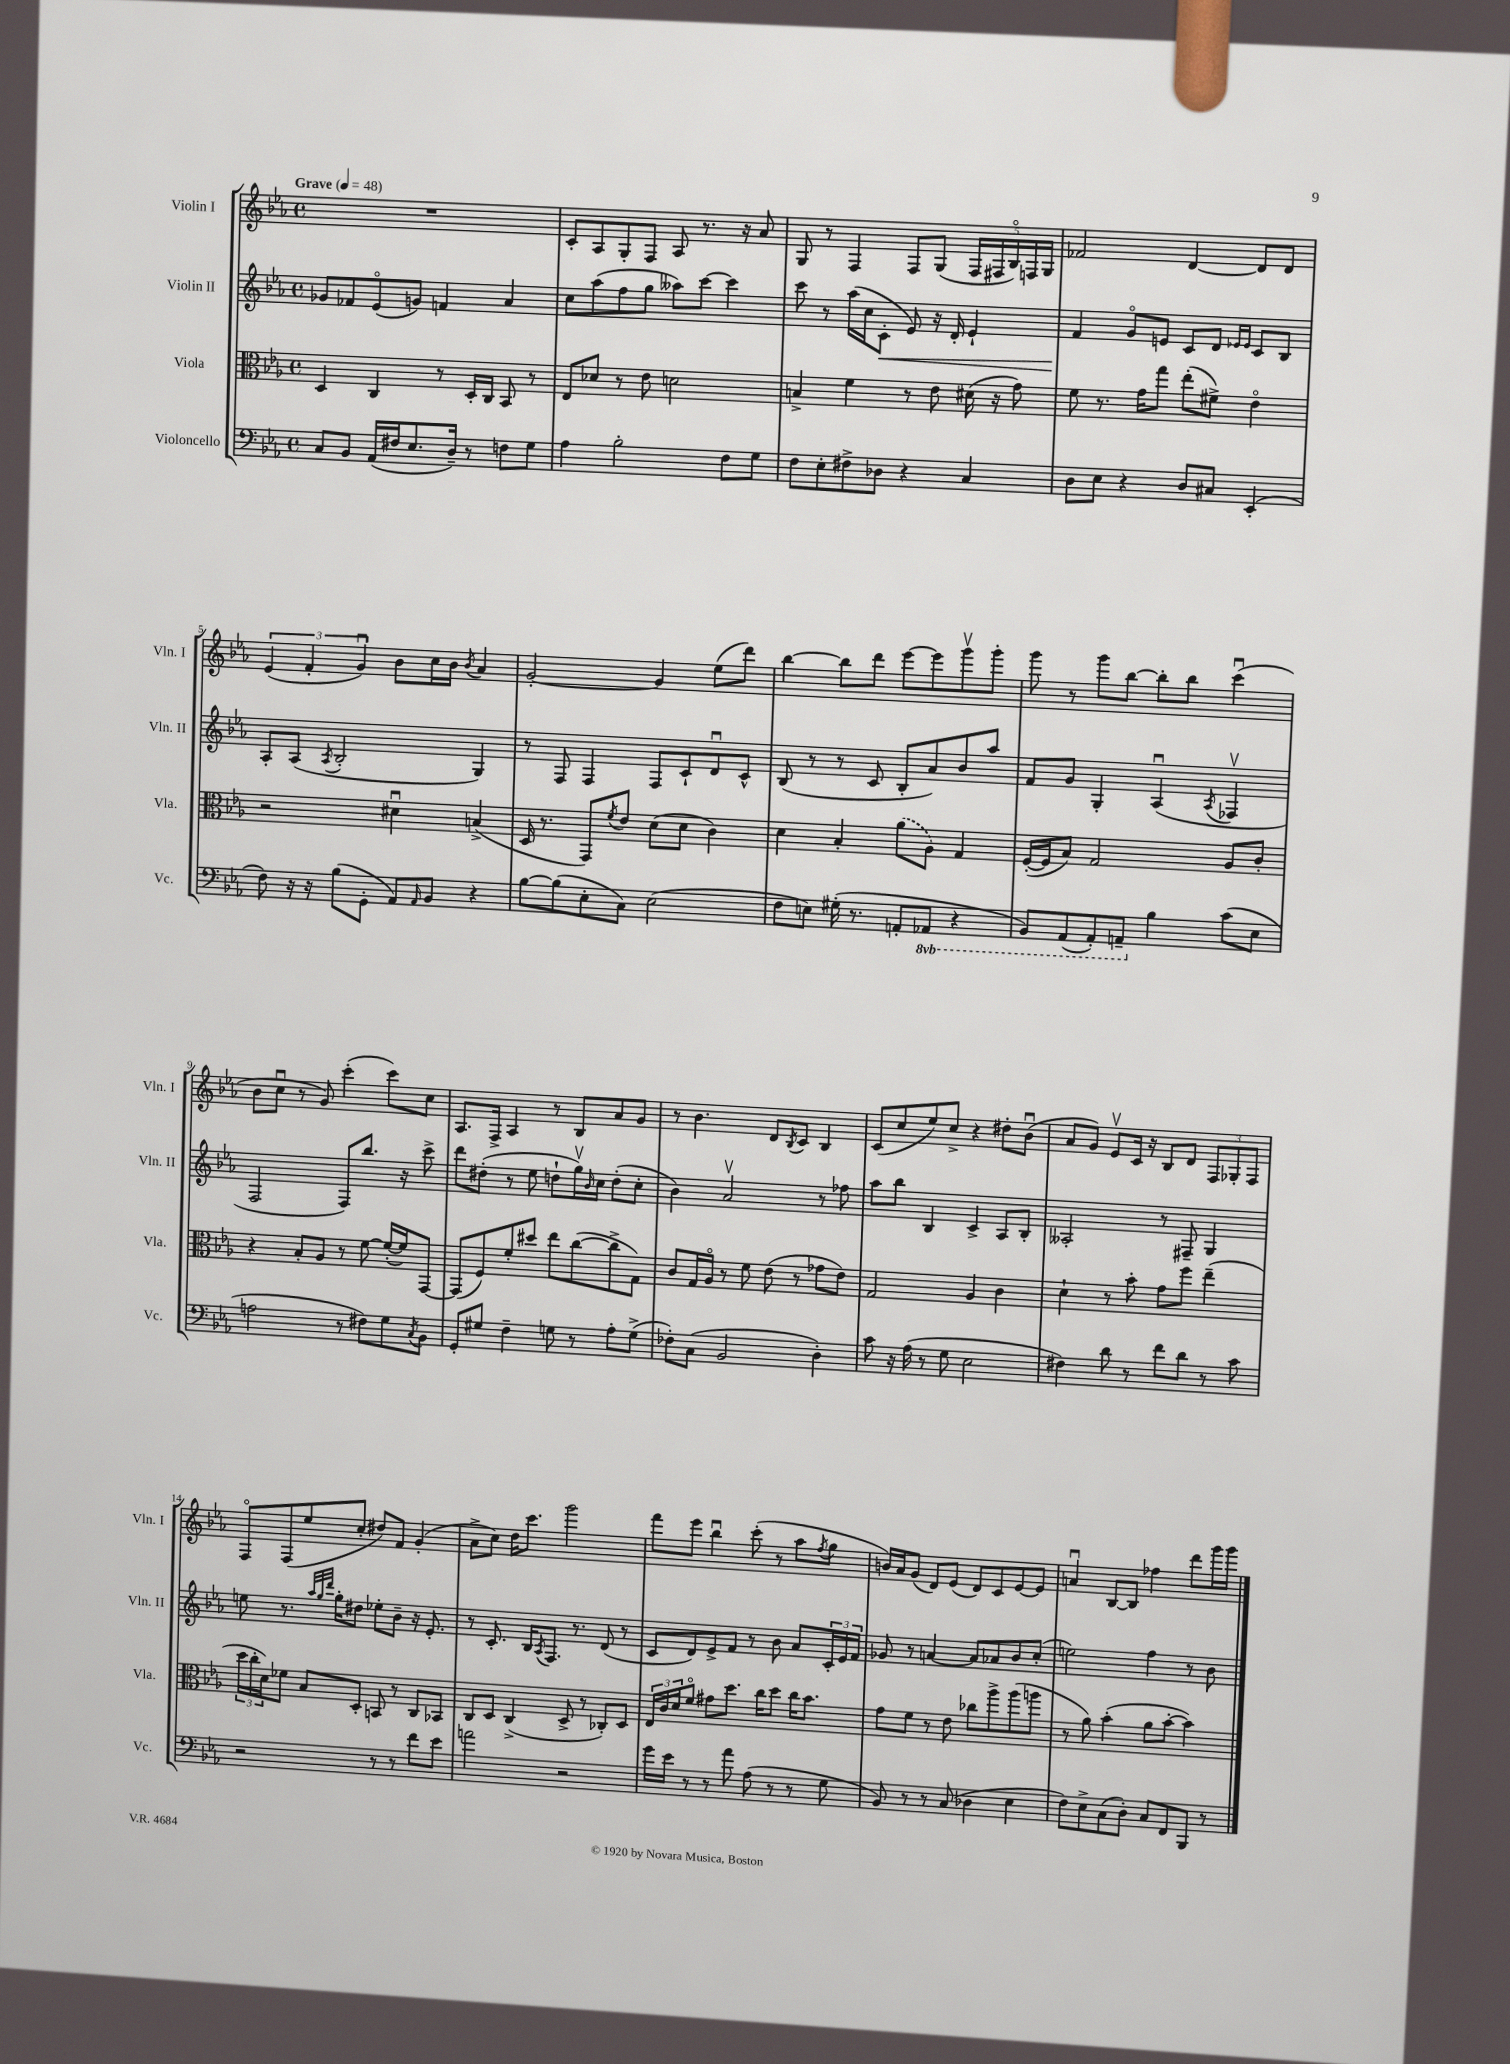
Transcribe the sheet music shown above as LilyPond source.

<<
\new StaffGroup <<
\new Staff = "s0" \with { instrumentName = "Violin I" shortInstrumentName = "Vln. I" } {
    \clef treble \key ees \major \defaultTimeSignature \time 4/4 \tempo "Grave" 4 = 48
    R1 |
    c'8-. aes8 g8-. f8 aes8 r8. r16 aes'8 |
    g8 r8 f4 f8 g8( \tuplet 5/4 { f16 fis16 bes16\flageolet) f16 g16 } |
    fes'2 d'4~ d'8 d'8 |
    \tuplet 3/2 { ees'4( f'4-. g'4\downbow) } bes'8 c''16 bes'16 \acciaccatura { bes'8 } aes'4 |
    g'2~-. g'4 ees''8( d'''8) |
    bes''4~ bes''8 d'''8 ees'''8~ ees'''8 g'''8\upbow g'''8-. |
    g'''8 r8 g'''8 bes''8~ bes''8-. bes''8 c'''4\downbow( |
    bes'8 c''8\downbow r8 g'8) c'''4-.( c'''8) c''8 |
    aes8. f16-> aes4 r8 bes8 aes'8 g'8 |
    r8 bes'4. d'8 \acciaccatura { bes8 } c'8 bes4 |
    c'8( c''8 ees''8) c''8-> r4 dis''8-. bes'8\downbow( |
    aes'8 g'8) ees'8\upbow c'16 r16 bes8 d'8 \tuplet 3/2 { f8 ges8-. f8 } |
    f8\flageolet f8( ees''8 c''8-. dis''8) f'8 g'4-.( |
    aes'8-> c''8) d''16 c'''8. g'''2 |
    f'''8 ees'''8 bes''4\downbow c'''8-.( r8 aes''8 \acciaccatura { f''8 } g''8 |
    b'16) aes'16 g'8( d'8) ees'8( d'8) c'8 ees'8~ ees'8 |
    a'4\downbow bes8~ bes8 fes''4 d'''8 g'''16 g'''16 \bar "|." |
}
\new Staff = "s1" \with { instrumentName = "Violin II" shortInstrumentName = "Vln. II" } {
    \clef treble \key ees \major \defaultTimeSignature \time 4/4
    ges'8 fes'8 ees'8\flageolet( g'8) f'4 aes'4 |
    c''8 aes''8( f''8 g''8 aeses''8) c'''8~ c'''4 |
    c'''8 r8 aes''16( c''16 c'8-.\< ees'8) r16 d'16-. ees'4-! |
    f'4\! g'8\flageolet e'8 c'8 d'8 \grace { ees'16 ees'16 } c'8 bes8 |
    aes8-. aes8( \acciaccatura { aes8 } bes2-. g4) |
    r8 f8 f4 f8 c'8-! d'8\downbow c'8-^ |
    bes8( r8 r8 c'8 bes8-. aes'8) bes'8 aes''8 |
    f'8 g'8 g4-. aes4\downbow( \acciaccatura { aes8 } fes4\upbow |
    f2 f8) bes''8. r16 c'''8-> |
    d'''8 dis''8-.( r8 ees''8 d''8-! g''16\upbow) \grace { bes'16 } c''16 d''8-.( c''8-. |
    bes'4) aes'2\upbow r8 fes''8 |
    aes''8 bes''8 bes4 c'4-> aes8 bes8-. |
    aeses2-. r8 fis8-- g4 |
    e''8 r8. \grace { aes''32 g''32 d'''32 } g''16-. dis''8 ees''8-. bes'8-- r16 ees'8.-. |
    r8 c'8.-. bes16 \acciaccatura { aes8 } f8. r8. d'8( r8 |
    c'8 d'8) ees'8-> f'8 r8 bes'8 aes'8 \tuplet 3/2 { c'16-. ees'16 f'16 } |
    ges'8 r8 a'4~ a'8 aes'8 bes'8 c''8-.( |
    e''2) f''4 r8 bes'8 \bar "|." |
}
\new Staff = "s2" \with { instrumentName = "Viola" shortInstrumentName = "Vla." } {
    \clef alto \key ees \major \defaultTimeSignature \time 4/4
    d4 c4 r8 d16-. c16 bes,8 r8 |
    ees8 des'8 r8 ees'8 d'2 |
    b4-> f'4 r8 ees'8 dis'16( r16 g'8) |
    f'8 r8. g'16 g''8 ees''8-.( fis'8->) ees'4\flageolet |
    r2 dis'4\downbow b4->( |
    d16 r8. g,8) \acciaccatura { f'8 } ees'8 d'8( d'8 c'4) |
    d'4 bes4-. \once \slurDashed aes'8( aes8) g4 |
    f16~-.( f16 bes8) g2 aes8 c'8-. |
    r4 bes8-. aes8 r8 f'8~ f'16~-.( f'16) g,8~ |
    g,8( f8) f'8-. dis''8 ees''8 c''8~( c''8-> g8) |
    c'8 g16 aes16\flageolet r8 f'8 ees'8( r8 ges'8 ees'8) |
    g2 aes4 c'4 |
    d'4-! r8 bes'8-. g'8 f''8 ees''4--( |
    \tuplet 3/2 { d''16 c''16-. d'16) } fes'8 bes8 d8-. b,8 r8 c8 bes,8 |
    c8 d8 c4->( d8-> r8 ces8-.) d8 |
    \tuplet 3/2 { ees16 c'16 d'16 } f'8\flageolet gis'8 d''8. c''16 d''8 c''16 bes'8. |
    g'8 f'8 r8 ees'8 ces''8 aes''8-> aes''8( a''8 |
    r8 aes'8) bes'4-.( aes'8 bes'8~-. bes'4) \bar "|." |
}
\new Staff = "s3" \with { instrumentName = "Violoncello" shortInstrumentName = "Vc." } {
    \clef bass \key ees \major \defaultTimeSignature \time 4/4 \set Staff.ottavationMarkups = #ottavation-simple-ordinals
    c8 bes,8 aes,16( fis16 ees8. d16--) r8 f8 g8 |
    aes4 bes2-. f8 g8 |
    f8 ees8-. fis8-> des8 r4 c4 |
    d8 ees8 r4 d8 cis8 ees,4-.( |
    f8) r16 r16 bes8( g,8-. aes,8) \grace { aes,16 } bes,8 r4 |
    bes8~ bes8( ees8-. c8) ees2( |
    f8 e8) gis16-.( r8. a,8-. \ottava #-1 aes,,!8 r4 |
    bes,,8) aes,,8( aes,,8-.) a,,8-- \ottava #0 bes4 c'8( ees8 |
    a2 r8 fis8) g8 \acciaccatura { c8 } bes,8 |
    g,8-. gis8 f4-- g8 r8 aes8-. g8->( |
    fes8-.) c8( bes,2 d4-.) |
    c'8 r16 aes16( r8 g8 ees2 |
    fis4) d'8 r8 f'8 d'8 r8 c'8 |
    r2 r8 r8 f'8 ees'8 |
    a'2 r2 |
    g'16 ees'16 r8 r8 aes'8 aes8( r8 r8 g8 |
    bes,8) r8 r8 c8( des4 ees4 |
    f8) ees8-> c8( d8-.) c8 f,8 bes,,8 r8 \bar "|." |
}
>>
>>
